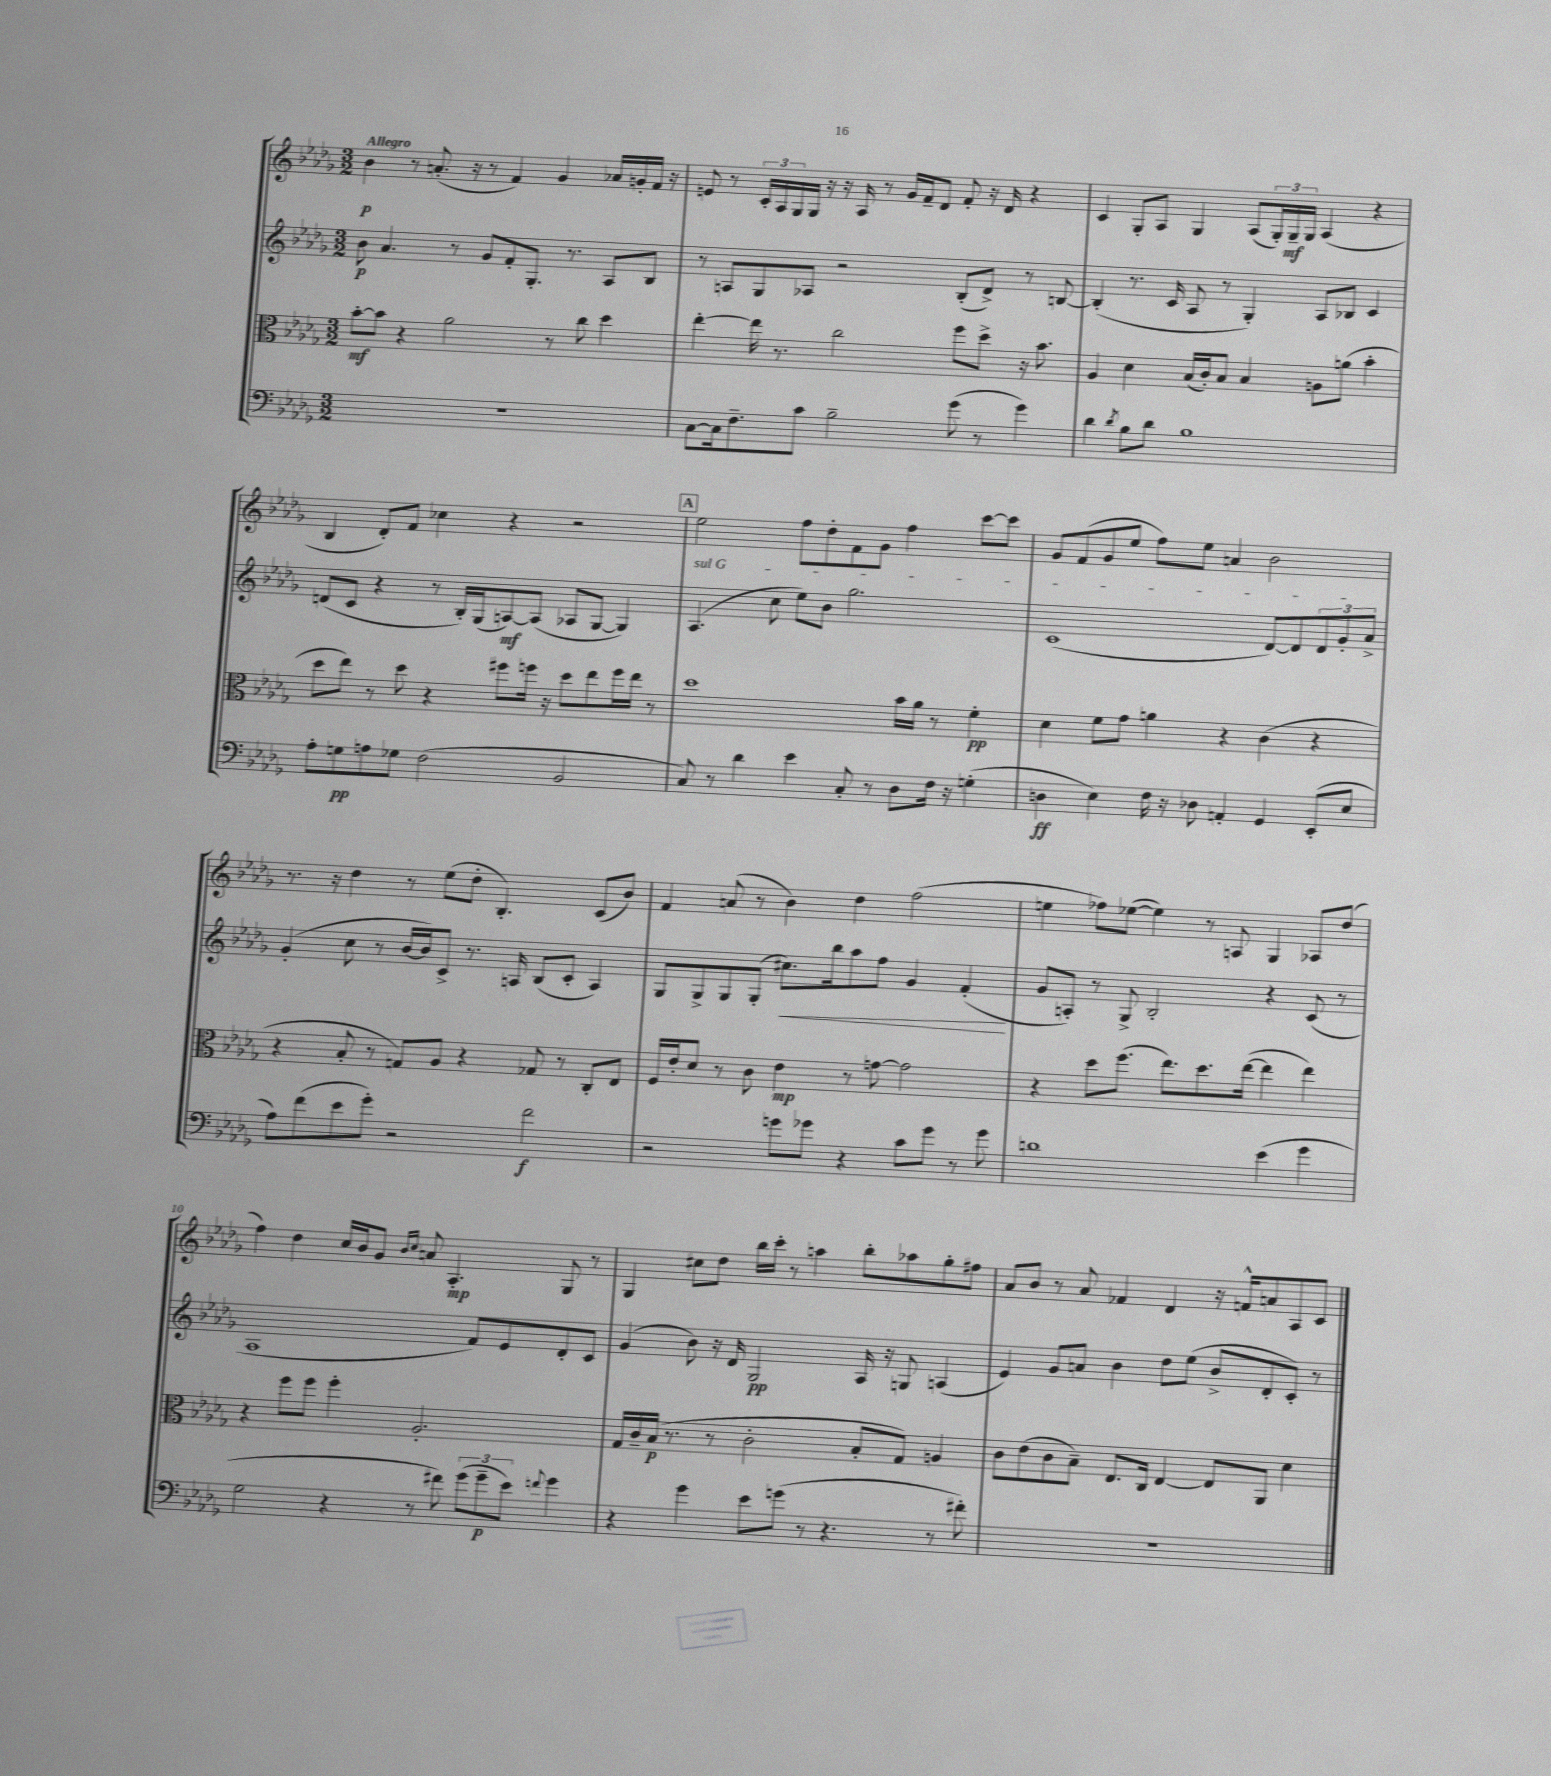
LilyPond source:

<<
\new StaffGroup <<
\new Staff = "s0" {
    \clef treble \key des \major \numericTimeSignature \time 3/2 \tempo "Allegro"
    bes'4\p r8 a'8.-.( r16 r8 f'4) ges'4 aes'16 g'16-. f'16 r16 |
    e'8 r8 \tuplet 3/2 { c'16-. aes16 ges16 } ges16 r16 r16 aes16 r8 ges'16 f'16-- des'8 f'8-. r16 des'16 r4 |
    c'4 ges8-. aes8 ges4 aes8( \tuplet 3/2 { ges16-.) ges16--\mf ges16 } aes4( r4 |
    bes4 des'8-.) f'8 ces''4 r4 r2 |
    \mark \markup { \box "A" } ees''2 f''8 des''8-. f'8 ges'8 f''4 c'''8~ c'''8 |
    ges'8 f'8( ges'8 ees''8 f''8) ees''8 a'4 bes'2 |
    r8. r16 des''4 r8 ees''8( des''8-. bes4.-.) c'8( bes'8) |
    f'4 a'8( r8 bes'4) des''4 f''2( |
    e''4 fes''8) ees''8~( ees''4) r8 a8 ges4 aes8 des''8( |
    f''4) des''4 c''16 bes'16 ges'8 \grace { bes'16 c''16 } a'8 aes4.-.\mp ges8 r8 |
    ges4 cis''8 des''8 bes''16 c'''16-. r8 a''4 bes''8-. aes''8 ges''8-. fis''8 |
    aes'8 bes'8 r8 aes'8 fes'4 des'4 r16 f'16-^ a'8 aes8 c'8 \bar "|." |
}
\new Staff = "s1" {
    \clef treble \key des \major \numericTimeSignature \time 3/2
    bes'8\p aes'4. r8 ges'8 f'8-. ges8.-. r8. aes8 bes8 |
    r8 a8 ges8 aes8 r2 bes8-.( des'8->) r8 b8~ |
    b4-.( r8. c'16 aes8 r8 ges4-.) aes8 bes8 c'4 |
    d'8( c'8 r4 r8 bes16-.) ges16( a8~\mf) a8( aes8 ges8~ ges4) |
    \mark \markup { \box "A" } \once \override TextSpanner.bound-details.left.text = \markup { \italic "sul G" } aes4.\startTextSpan( c''8 ees''8) bes'8 ges''2. |
    c'1( des'8~) des'8 \tuplet 3/2 { des'8 ges'8-. aes'8->\stopTextSpan } |
    ges'4-.( c''8 r8 bes'16~ bes'16) c'8-> r8. a16 bes8( c'8-. a4) |
    ges8 ges8-> ges8 ges8-.( cis''8.\<) bes''16 aes''8 f''8 ges'4 f'4-.\!( |
    ges'8 a8-.) r8 ges8-> bes2-. r4 c'8( r8 |
    aes1 f'8) ees'8 des'8-. c'8 |
    ges'4( bes'8) r16 des'16 ges2\pp aes16 r16 g8 a4( |
    ees'4) ges'8 a'8 bes'4 des''8 ees''8( bes'8-> des'8-. c'8-.) r8 \bar "|." |
}
\new Staff = "s2" {
    \clef alto \key des \major \numericTimeSignature \time 3/2
    bes'8~-.\mf bes'8 r4 aes'2 r8 c''8 des''4 |
    ees''4~-. ees''16 r8. c''2 f''8 des''8-> r16 bes'8. |
    aes4 des'4 bes16( c'16-.) bes8 bes4 a8 a'8( bes'4-. |
    des''8 ees''8) r8 des''8 r4 fis''8 f''16 r16 des''8 ees''8 f''16 ees''16 r8 |
    \mark \markup { \box "A" } des''1 bes'16 aes'16 r8 f'4-.\pp |
    des'4 f'8 ges'8 a'4 r4 c'4( r4 |
    r4 bes8-. r8 g8) aes8 r4 ges8 r8 c8-. ees8 |
    f16 ees'16-. des'8 r8 c'8 ees'4\mp r8 g'8~ g'2 |
    r4 des''8 f''8.( ees''8.) des''8. ees''16~( ees''4 ees''4) |
    r4 f''8 f''8 f''4-. aes2.-. |
    ges16 c'16-- bes16\p( r8. r8 c'2-. bes8-. ges8) a4 |
    c'8 ees'8( c'8 bes8--) ees8. c16 ees4~ ees8 aes,8 des'4 \bar "|." |
}
\new Staff = "s3" {
    \clef bass \key des \major \numericTimeSignature \time 3/2
    R1. |
    c8~ c16 f8.-- c'8 bes2-- ges'8( r8 ges'4) |
    des'4 \acciaccatura { des'8 } bes8 des'8 bes1 |
    aes8-. g8\pp a8 ges8 f2( bes,2 |
    \mark \markup { \box "A" } c8) r8 des'4 ees'4 c8-. r8 des8 f16 r16 g4-.( |
    d4\ff ees4) f16 r16 des8 a,4-. ges,4 ees,8-.( ees8 |
    aes8) f'8( ees'8 ges'8-.) r2 f'2\f |
    r2 g'8 ges'8 r4 c'8 ges'8 r8 ges'8 |
    d'1 ees'4( ges'4 |
    ges2 r4 r8 fis'8) \tuplet 3/2 { ges'8( ges'8--\p ees'8) } \appoggiatura { f'8 } ges'4 |
    r4 ges'4 ees'8 g'8( r8 r4. r8 fis'8-.) |
    R1. \bar "|." |
}
>>
>>
\layout { \context { \Score \override BarNumber.break-visibility = ##(#f #t #t) barNumberVisibility = #(every-nth-bar-number-visible 5) } }
